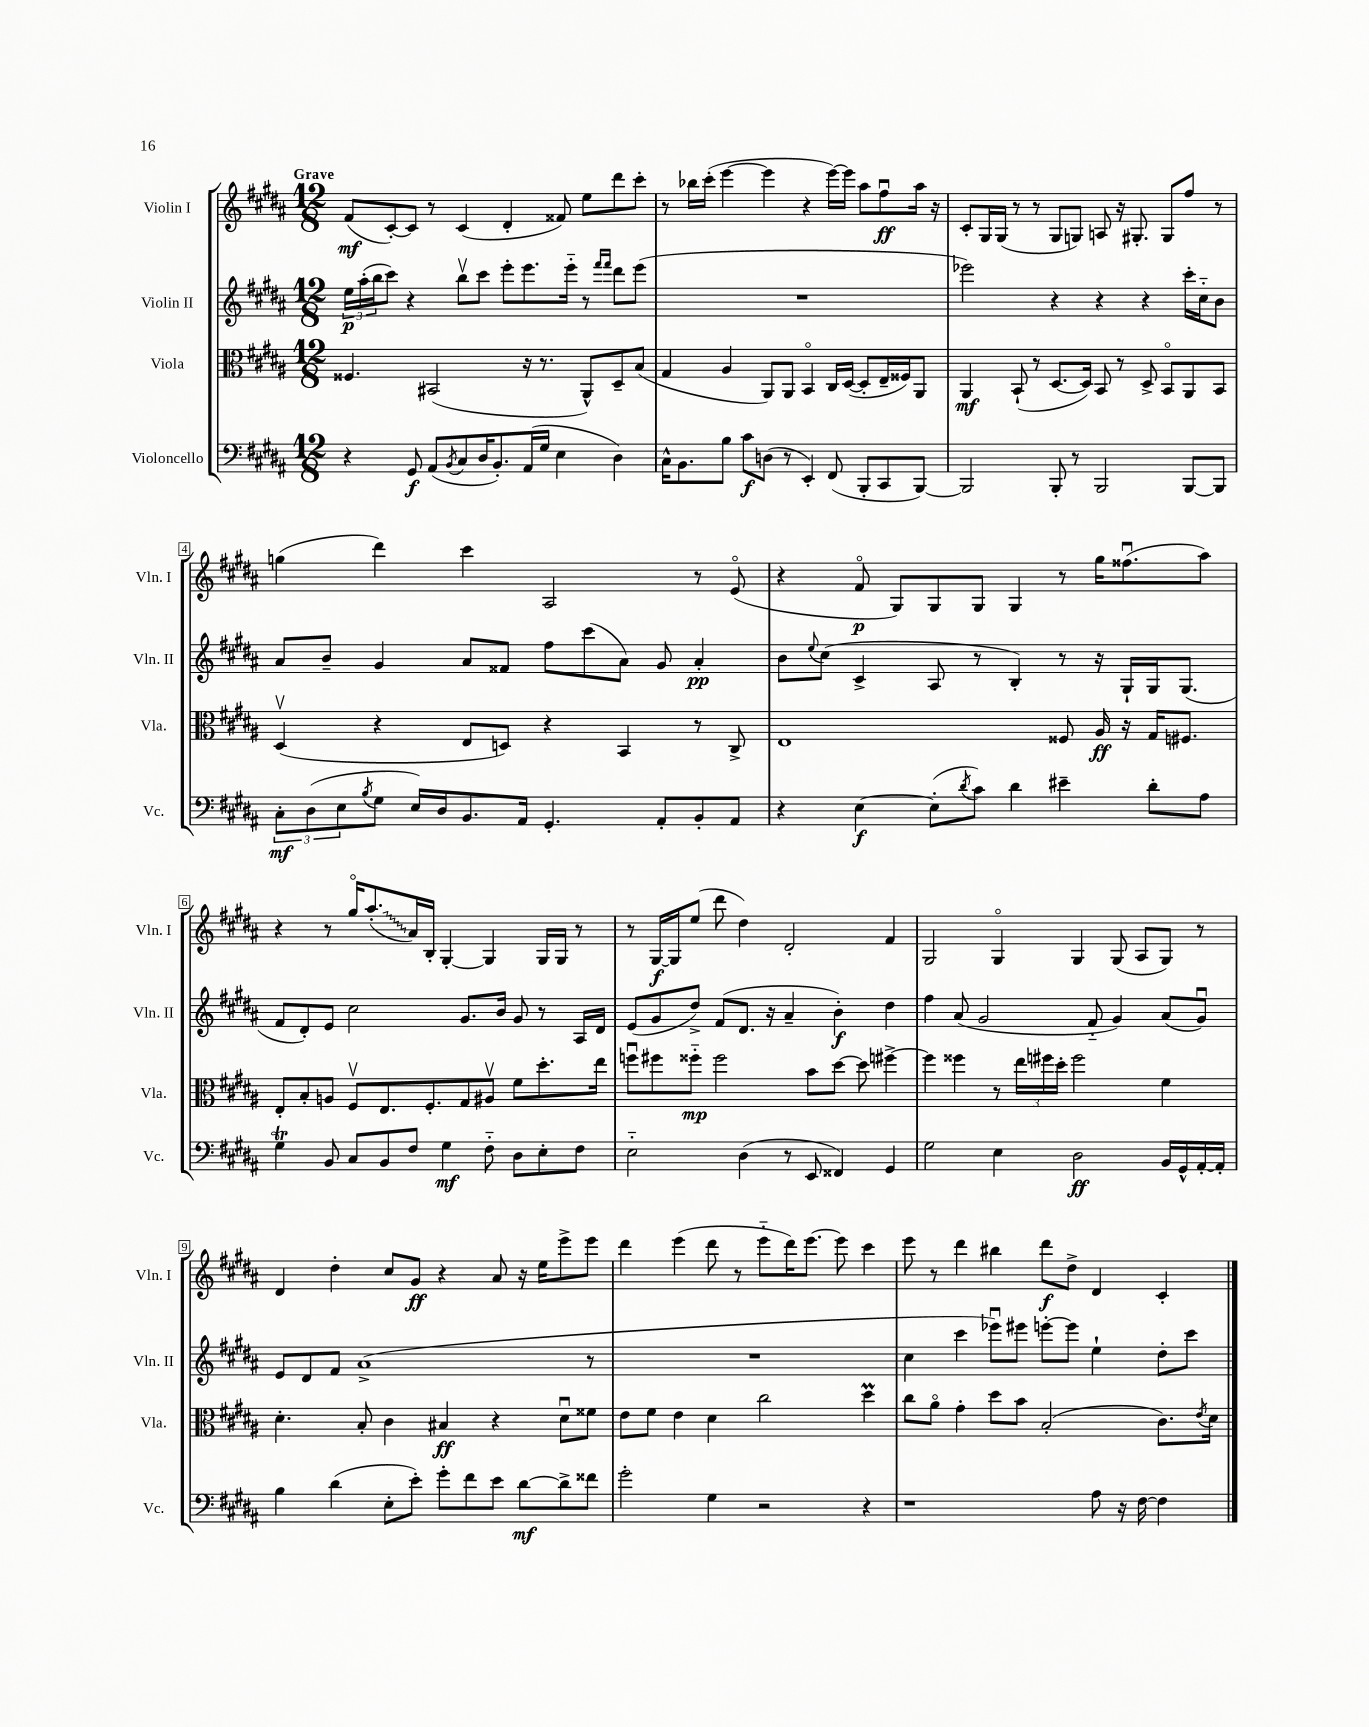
<<
\new StaffGroup <<
\new Staff = "s0" \with { instrumentName = "Violin I" shortInstrumentName = "Vln. I" } {
    \clef treble \key b \major \numericTimeSignature \time 12/8 \tempo "Grave"
    fis'8\mf( cis'8~-.) cis'8 r8 cis'4( dis'4-. fisis'8) e''8 dis'''8 cis'''8-. |
    r8 bes''16 cis'''16-.( e'''4~ e'''4 r4 e'''16~) e'''16 ais''8 fis''8\downbow\ff ais''16 r16 |
    cis'8-. gis16 gis16( r8 r8 gis8 g8) a8 r16 gis8.-. gis8 fis''8 r8 |
    g''4( dis'''4) cis'''4 ais2 r8 e'8\flageolet( |
    r4 fis'8\flageolet\p gis8) gis8 gis8 gis4 r8 gis''16 fisis''8.\downbow( ais''8) |
    r4 r8 gis''16\flageolet \once \override Glissando.style = #'zigzag ais''8.-.\glissando( ais'16) b16-. gis4~-. gis4 gis16 gis16 r8 |
    r8 gis16~\f gis16 e''8( dis'''8 dis''4) dis'2-. fis'4 |
    gis2 gis4\flageolet gis4 gis8( ais8 gis8) r8 |
    dis'4 dis''4-. cis''8 gis'8\ff r4 ais'8 r16 e''16 e'''8-> e'''8 |
    dis'''4 e'''4( dis'''8 r8 e'''8-_ dis'''16) e'''8.~ e'''8 cis'''4 |
    e'''8 r8 dis'''4 bis''4 dis'''8\f dis''8-> dis'4 cis'4-. \bar "|." |
}
\new Staff = "s1" \with { instrumentName = "Violin II" shortInstrumentName = "Vln. II" } {
    \clef treble \key b \major \numericTimeSignature \time 12/8
    \tuplet 3/2 { e''16\p ais''16-.( b''16 } cis'''8) r4 b''8\upbow cis'''8 e'''8-. e'''8. e'''16-_ r8 \grace { fis'''16 fis'''16 } dis'''8 e'''8( |
    R1. |
    ees'''2) r4 r4 r4 cis'''16-. cis''16-_ b'8 |
    ais'8 b'8-- gis'4 ais'8 fisis'8 fis''8 cis'''8( ais'8) gis'8 ais'4-.\pp |
    b'8 \appoggiatura { e''8 } cis''8( cis'4-> ais8 r8 b4-.) r8 r16 gis16-! gis16 gis8.( |
    fis'8 dis'8-.) e'8 cis''2 gis'8. b'16 gis'8 r8 ais16 dis'16 |
    e'8( gis'8 dis''8->) fis'8( dis'8. r16 ais'4-- b'4-.\f) dis''4 |
    fis''4 ais'8( gis'2 fis'8-_ gis'4) ais'8( gis'8\downbow) |
    e'8 dis'8 fis'8 ais'1->( r8 |
    R1. |
    cis''4 cis'''4 ees'''8\downbow) eis'''8 e'''8~-. e'''8 e''4-! dis''8-. cis'''8 \bar "|." |
}
\new Staff = "s2" \with { instrumentName = "Viola" shortInstrumentName = "Vla." } {
    \clef alto \key b \major \numericTimeSignature \time 12/8
    fisis4. bis,2( r16 r8. ais,8-^) dis8-- b8( |
    gis4 ais4 ais,8) ais,8 b,4\flageolet cis16 dis16~( dis8-. e16-- fisis16) ais,8 |
    ais,4\mf b,8-!( r8 dis8.~ dis16) b,8 r8 dis8-> b,8\flageolet ais,8 b,8 |
    dis4\upbow( r4 e8 d8) r4 b,4 r8 cis8-> |
    e1 fisis8 ais16\ff r16 gis16 fis8. |
    e8-. b8-. a8 fis8\upbow e8. fis8.-. gis8 ais8\upbow fis'8 dis''8.-. e''16 |
    f''8\downbow fis''8 fisis''8-_\mp fisis''2 b'8 dis''8~ dis''8 fis''4~-> |
    fis''4 fisis''4 r8 \tuplet 3/2 { e''16 fis''16 dis''16-. } fis''2 fis'4 |
    dis'4.-. b8-. cis'4 bis4\ff r4 dis'8\downbow fisis'8 |
    e'8 fis'8 e'4 dis'4 cis''2 dis''4\prall |
    cis''8 ais'8\flageolet gis'4-. dis''8 b'8 b2-.( cis'8.) \acciaccatura { e'8 } dis'16 \bar "|." |
}
\new Staff = "s3" \with { instrumentName = "Violoncello" shortInstrumentName = "Vc." } {
    \clef bass \key b \major \numericTimeSignature \time 12/8
    r4 gis,8\f ais,8( \acciaccatura { b,8 } cis8 dis16 b,8.-.) ais,16( gis16 e4 dis4) |
    cis16-^ b,8. b8 cis'8\f d8( r8 e,4-.) fis,8( b,,8-. cis,8 b,,8~) |
    b,,2 b,,8-. r8 b,,2 b,,8~ b,,8 |
    \tuplet 3/2 { cis8-.\mf dis8( e8 } \acciaccatura { b8 } gis8 e16) dis16 b,8. ais,16 gis,4.-. ais,8-. b,8-. ais,8 |
    r4 e4~\f e8-.( \acciaccatura { dis'8 } cis'8) dis'4 eis'4-- dis'8-. ais8 |
    gis4\trill b,8 cis8 b,8 fis8 gis4\mf fis8-_ dis8 e8-. fis8 |
    e2-_ dis4( r8 e,8 fisis,4) gis,4 |
    gis2 e4 dis2\ff b,16 gis,16-^ ais,16~-. ais,16-. |
    b4 dis'4( e8-. e'8-.) gis'8-. fis'8 e'8 dis'8~\mf dis'8-> fisis'8 |
    gis'2-. gis4 r2 r4 |
    r1 ais8 r16 fis16~ fis4 \bar "|." |
}
>>
>>
\layout { \context { \Score \override BarNumber.stencil = #(make-stencil-boxer 0.1 0.3 ly:text-interface::print) } }
